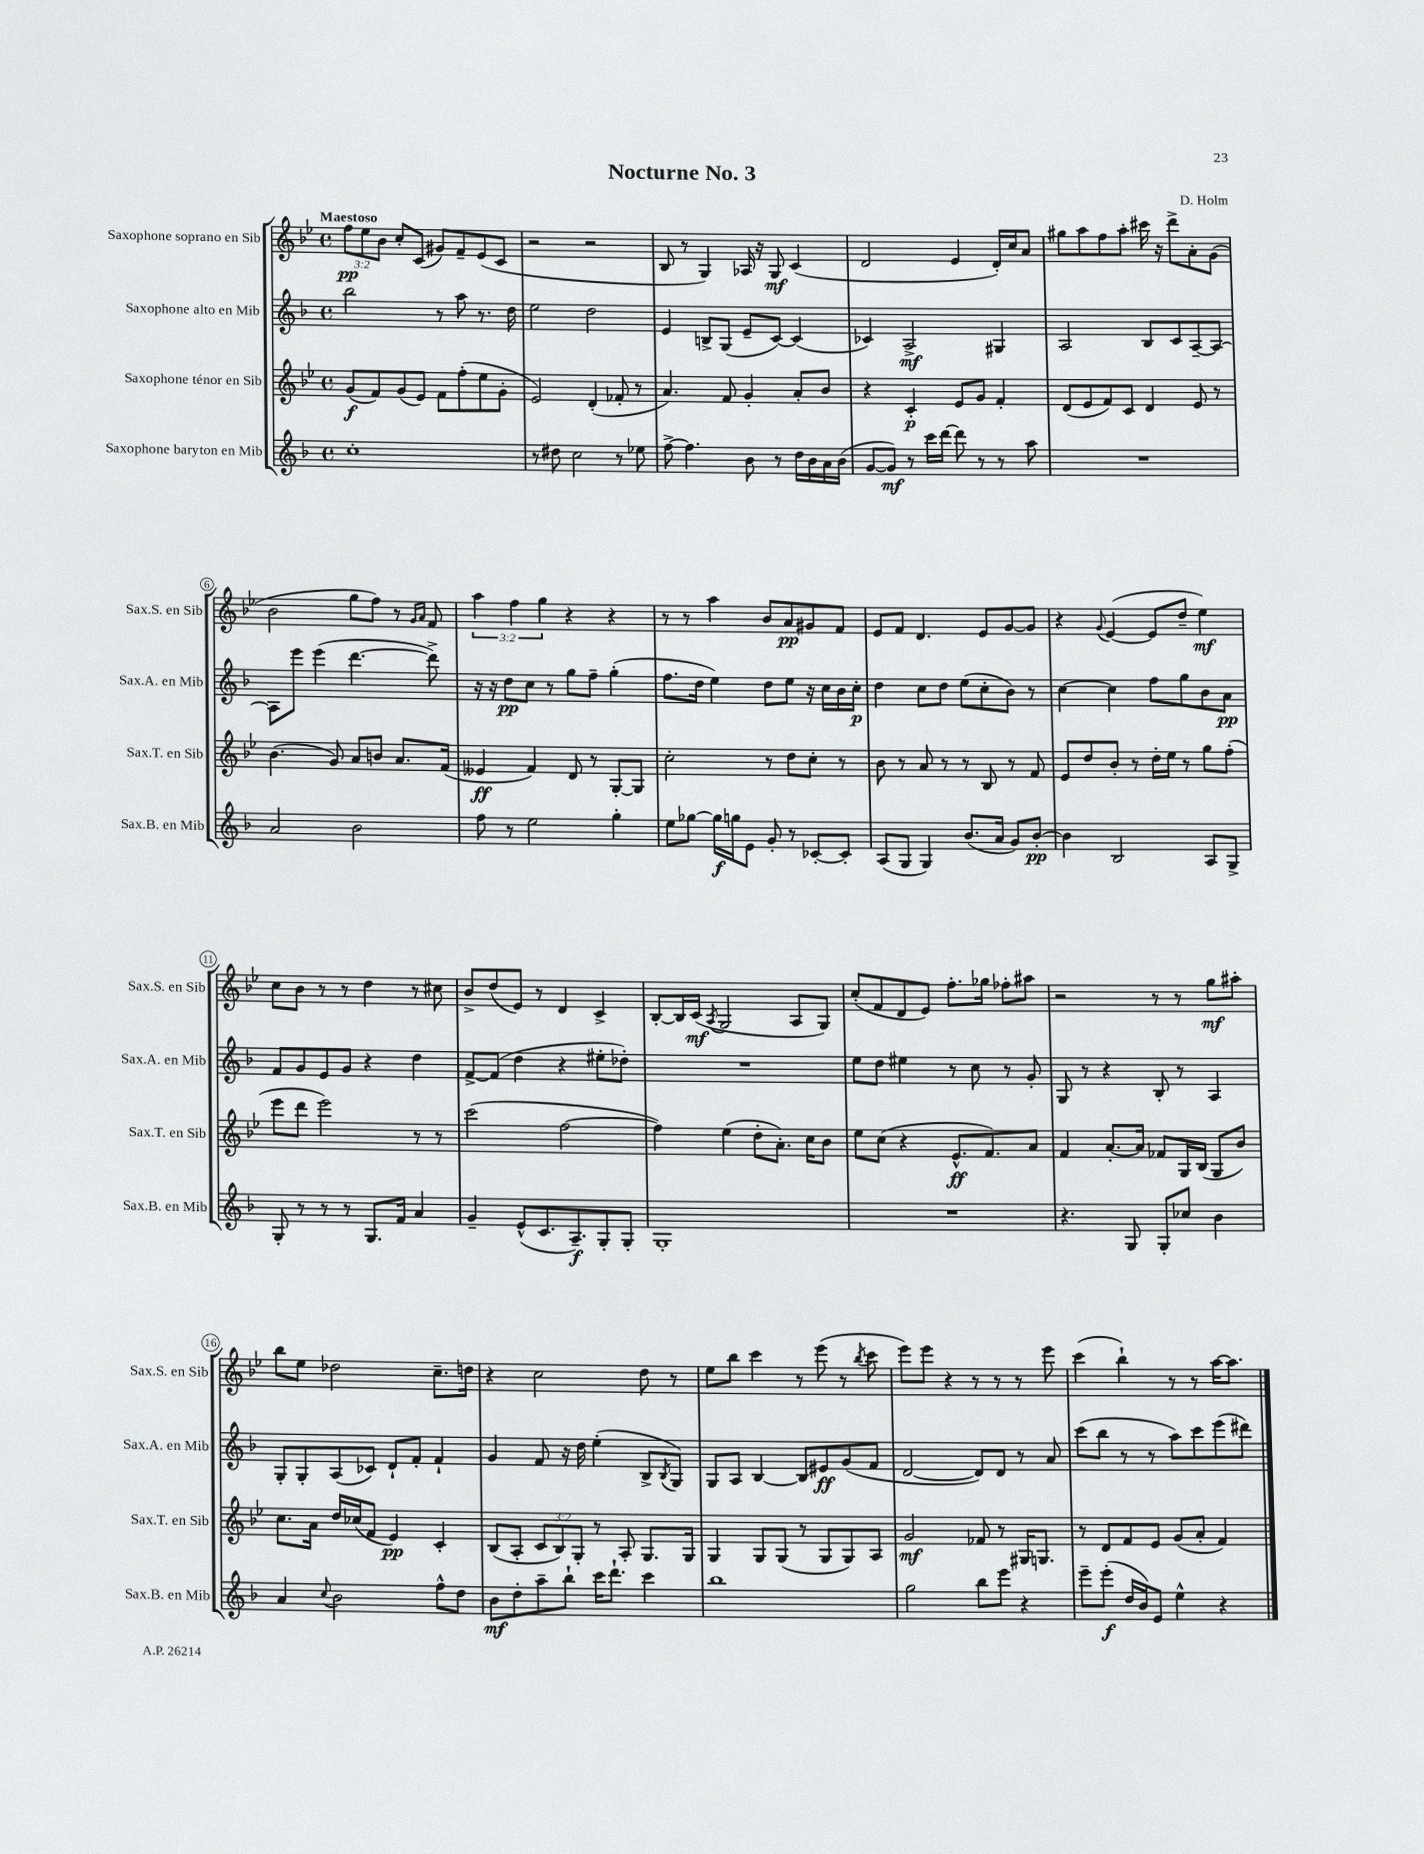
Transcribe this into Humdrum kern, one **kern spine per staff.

**kern	**dynam	**kern	**dynam	**kern	**dynam	**kern	**dynam
*part4	*part4	*part3	*part3	*part2	*part2	*part1	*part1
*staff4	*staff4	*staff3	*staff3	*staff2	*staff2	*staff1	*staff1
*I"Saxophone baryton en Mib	*	*I"Saxophone ténor en Sib	*	*I"Saxophone alto en Mib	*	*I"Saxophone soprano en Sib	*
*I'Sax.B. en Mib	*	*I'Sax.T. en Sib	*	*I'Sax.A. en Mib	*	*I'Sax.S. en Sib	*
*clefG2	*	*clefG2	*	*clefG2	*	*clefG2	*
*k[b-]	*	*k[b-e-]	*	*k[b-]	*	*k[b-e-]	*
*M4/4	*	*M4/4	*	*M4/4	*	*M4/4	*
*met(c)	*	*met(c)	*	*met(c)	*	*met(c)	*
=1	=1	=1	=1	=1	=1	=1	=1
!	!	!	!	!	!	!LO:TX:a:B:t=Maestoso	!
1cc'	.	(8g/L	f	2bb-\	.	12ff\L	pp
.	.	.	.	.	.	12ee-\	.
.	.	8f/)	.	.	.	.	.
.	.	.	.	.	.	12b-\J	.
.	.	(8g/	.	.	.	8cc'/L	.
.	.	8e-/J)	.	.	.	(8c/J	.
.	.	8f\L	.	8r	.	8g#X/L)	.
.	.	(8ff'\	.	8aa\	.	8f~/	.
.	.	8ee-\	.	8.r	.	(8e-/	.
.	.	8g'\J	.	.	.	8c/J	.
.	.	.	.	16dd\	.	.	.
=2	=2	=2	=2	=2	=2	=2	=2
8r	.	2e-/)	.	2ee\	.	2r	.
8dd#X\	.	.	.	.	.	.	.
2cc\	.	.	.	.	.	.	.
.	.	(4d'/	.	2dd\	.	2r	.
8r	.	8f-X'/	.	.	.	.	.
8ee-X\	.	8r	.	.	.	.	.
=3	=3	=3	=3	=3	=3	=3	=3
[8ff^\	.	4.a/)	.	4e/	.	8B-/	.
4.ff\]	.	.	.	.	.	8r	.
.	.	.	.	8Bn^/L	.	4G/)	.
.	.	8f/	.	(8G/J	.	.	.
8b-\	.	4g'/	.	8e~/L	.	16A-X/	.
.	.	.	.	.	.	16r	.
8r	.	.	.	[8c/J)	.	8G/	mf
16dd\LL	.	8a'/L	.	(4c/]	.	(4c/	.
16b-\	.	.	.	.	.	.	.
16a\	.	8b-/J	.	.	.	.	.
(16b-\JJ	.	.	.	.	.	.	.
=4	=4	=4	=4	=4	=4	=4	=4
[8g/L	.	4r	.	4c-X/)	.	2d/	.
8g/J])	mf	.	.	.	.	.	.
8r	.	4c'/	p	2A^/	mf	.	.
16ccc\LL	.	.	.	.	.	.	.
[16ddd\JJ	.	.	.	.	.	.	.
8ddd\]	.	8e-/L	.	.	.	4e-/	.
8r	.	8g/J	.	.	.	.	.
8r	.	4f'/	.	4G#X/	.	16d'/LL)	.
.	.	.	.	.	.	16cc/J	.
8aa\	.	.	.	.	.	8a/J	.
=5	=5	=5	=5	=5	=5	=5	=5
1r	.	(8d/L	.	2A/	.	8gg#X\L	.
.	.	8e-/	.	.	.	8aa\	.
.	.	8f/)	.	.	.	8ff\	.
.	.	8c/J	.	.	.	8aa'\J	.
.	.	4d/	.	8B-/L	.	16ccc#X\	.
.	.	.	.	.	.	16r	.
.	.	.	.	8c/	.	8ddd^\L	.
.	.	8e-/	.	[8A~/	.	8a'\	.
.	.	8r	.	8A/J_	.	(8g\J	.
!!LO:LB:g=z
=6	=6	=6	=6	=6	=6	=6	=6
2a/	.	(4.b-\	.	8A\L]	.	2b-\	.
.	.	.	.	8eee\J	.	.	.
.	.	.	.	(4eee\	.	.	.
.	.	8g/)	.	.	.	.	.
2b-\	.	8a/L	.	[4.ddd\	.	8gg\L	.
.	.	8bn/J	.	.	.	8ff\J)	.
.	.	8.a/L	.	.	.	8r	.
.	.	.	.	.	.	16qqg/LL	.
.	.	.	.	.	.	16qqa/JJ	.
.	.	.	.	8ddd^\])	.	8f/	.
.	.	(16f/Jk	.	.	.	.	.
=7	=7	=7	=7	=7	=7	=7	=7
8ff\	.	4e--X/	ff	16r	.	6aa\	.
.	.	.	.	16r	.	.	.
8r	.	.	.	8dd\L	pp	.	.
.	.	.	.	.	.	6ff\	.
2ee\	.	4f/)	.	8cc\J	.	.	.
.	.	.	.	.	.	6gg\	.
.	.	.	.	8r	.	.	.
.	.	8d/	.	8gg\L	.	4r	.
.	.	8r	.	8ff~\J	.	.	.
4gg'\	.	[8G'/L	.	(4gg'\	.	4r	.
.	.	8G/J]	.	.	.	.	.
=8	=8	=8	=8	=8	=8	=8	=8
8ee\L	.	2cc'\	.	8.ff\L	.	8r	.
[8gg-X\J	.	.	.	.	.	8r	.
.	.	.	.	16dd\Jk	.	.	.
16gg-\LL]	f	.	.	4ee\)	.	4aa\	.
16ggn\J	.	.	.	.	.	.	.
8e\J	.	.	.	.	.	.	.
8g'/	.	8r	.	8dd\L	.	8b-/L	.
8r	.	8dd\L	.	8ee\J	.	8a/	pp
[8c-X'/L	.	8cc'\J	.	16r	.	8g#X/	.
.	.	.	.	16cc\LL	.	.	.
8c-'/J]	.	8r	.	16b-\	.	8f/J	.
.	.	.	.	16cc'\JJ	p	.	.
=9	=9	=9	=9	=9	=9	=9	=9
(8A/L	.	8b-\	.	4dd\	.	8e-/L	.
8G/J	.	8r	.	.	.	8f/J	.
4G/)	.	8a/	.	8cc\L	.	4.d/	.
.	.	8r	.	8dd\J	.	.	.
(8.b-/L	.	8r	.	(8ee\L	.	.	.
.	.	8B-/	.	8cc'\	.	8e-/L	.
16a/Jk	.	.	.	.	.	.	.
8g/L)	.	8r	.	8b-\J)	.	[8g/	.
[8b-'/J	pp	8f/	.	8r	.	8g/J]	.
=10	=10	=10	=10	=10	=10	=10	=10
4b-\]	.	8e-/L	.	[4cc\	.	4r	.
.	.	8dd/	.	.	.	.	.
.	.	.	.	.	.	8qqg/	.
2B-/	.	8b-'/J	.	4cc\]	.	([4e-/	.
.	.	8r	.	.	.	.	.
.	.	16dd'\LL	.	8ff\L	.	8e-/L]	.
.	.	16ee-\JJ	.	.	.	.	.
.	.	8r	.	8gg\	.	8dd~/J	.
8A/L	.	8gg\L	.	8b-\	.	4ee-\)	mf
8G^/J	.	(8ff'\J	.	8a\J	pp	.	.
!!LO:LB:g=z
=11	=11	=11	=11	=11	=11	=11	=11
8G'/	.	8eee-\L	.	8f/L	.	8cc\L	.
8r	.	8ddd\J	.	8g/	.	8b-\J	.
8r	.	2eee-\)	.	8e/	.	8r	.
8r	.	.	.	8g/J	.	8r	.
8.G/L	.	.	.	4r	.	4dd\	.
16f/Jk	.	.	.	.	.	.	.
4a/	.	8r	.	4dd\	.	8r	.
.	.	8r	.	.	.	8cc#X\	.
=12	=12	=12	=12	=12	=12	=12	=12
4g~/	.	(2ccc\	.	[8f^/L	.	8b-^/L	.
.	.	.	.	(8f/J]	.	(8dd/	.
(8e^^/L	.	.	.	4dd\	.	8e-/J)	.
8.c/	.	.	.	.	.	8r	.
.	.	[2ff\	.	4r	.	4d/	.
8.A~/)	f	.	.	.	.	.	.
8G'/	.	.	.	8ee#X'\L	.	4c^/	.
8G'/J	.	.	.	8dd-X'\J)	.	.	.
=13	=13	=13	=13	=13	=13	=13	=13
1G'	.	4ff\])	.	1r	.	[8B-'/L	.
.	.	.	.	.	.	16B-/L]	.
.	.	.	.	.	.	(16c/JJ	mf
.	.	.	.	.	.	8qA/	.
.	.	(4ee-\	.	.	.	2G/	.
.	.	8dd'\L	.	.	.	.	.
.	.	8.a'\J)	.	.	.	.	.
.	.	.	.	.	.	8A/L	.
.	.	16cc\KL	.	.	.	.	.
.	.	8b-\J	.	.	.	8G/J)	.
=14	=14	=14	=14	=14	=14	=14	=14
1r	.	8ee-\L	.	8ee\L	.	(8cc'/L	.
.	.	(8cc\J	.	8dd\J	.	8f/	.
.	.	4r	.	4ee#X\	.	8d/	.
.	.	.	.	.	.	8e-/J)	.
.	.	8.e-^^/L	ff	8r	.	8.ff'\L	.
.	.	.	.	8cc\	.	.	.
.	.	8.f/)	.	.	.	16gg-X\Jk	.
.	.	.	.	8r	.	8ff-X'\L	.
.	.	8a/J	.	8g'/	.	8aa#X\J	.
=15	=15	=15	=15	=15	=15	=15	=15
4.r	.	4f/	.	8G/	.	2r	.
.	.	.	.	8r	.	.	.
.	.	[8.a'/L	.	4r	.	.	.
8G/	.	.	.	.	.	.	.
.	.	16a/Jk]	.	.	.	.	.
8G'/L	.	8f-X/L	.	8B-'/	.	8r	.
8cc-X/J	.	16G/L	.	8r	.	8r	.
.	.	(16B-/JJ	.	.	.	.	.
4b-\	.	8G/L	.	4A/	.	8gg\L	mf
.	.	8b-/J)	.	.	.	8aa#X'\J	.
!!LO:LB:g=z
=16	=16	=16	=16	=16	=16	=16	=16
4a/	.	8.cc\L	.	8G'/L	.	8bb-\L	.
.	.	.	.	8G'/	.	8ee-\J	.
.	.	16a\Jk	.	.	.	.	.
8qqcc/	.	.	.	.	.	.	.
2b-\	.	16dd/LL	.	(8A/	.	2dd-X\	.
.	.	(16cc-X/J	.	.	.	.	.
.	.	8f/J	.	8c-X/J)	.	.	.
.	.	4e-/)	pp	8d`/L	.	.	.
.	.	.	.	8f'/J	.	.	.
8ff^^\L	.	4c'/	.	4f`/	.	8.cc~\L	.
8dd\J	.	.	.	.	.	.	.
.	.	.	.	.	.	16ddn\Jk	.
=17	=17	=17	=17	=17	=17	=17	=17
8b-\L	mf	(8B-/L	.	4g/	.	4r	.
8dd'\	.	8A'/J	.	.	.	.	.
8aa~\	.	12c/L	.	8f/	.	2cc\	.
.	.	12B-/)	.	.	.	.	.
8bb-`\J	.	.	.	16r	.	.	.
.	.	12G'/J	.	.	.	.	.
.	.	.	.	16dd\	.	.	.
16ccc\KL	.	8r	.	(4ee'\	.	.	.
8.ddd`\J	.	.	.	.	.	.	.
.	.	8A'/	.	.	.	.	.
4ccc\	.	8.G/L	.	8B-^/L	.	8dd\	.
.	.	.	.	8qB-/	.	.	.
.	.	.	.	8G/J)	.	8r	.
.	.	16G/Jk	.	.	.	.	.
=18	=18	=18	=18	=18	=18	=18	=18
1bb-	.	4G/	.	8G/L	.	8ee-\L	.
.	.	.	.	8A/J	.	8bb-\J	.
.	.	8G/L	.	[4B-/	.	4ccc\	.
.	.	(8G/J	.	.	.	.	.
.	.	8r	.	8B-/L]	.	8r	.
.	.	8G/L	.	8e#X/	ff	(8eee-\	.
.	.	8G/)	.	(8g/	.	8r	.
.	.	.	.	.	.	8qbb-/	.
.	.	8A/J	.	8f/J	.	8ccc\	.
=19	=19	=19	=19	=19	=19	=19	=19
2gg\	.	2g/	mf	[2d/	.	8eee-\L)	.
.	.	.	.	.	.	8eee-\J	.
.	.	.	.	.	.	4r	.
8bb-\L	.	8f-X/	.	8d/L])	.	8r	.
8eee\J	.	8r	.	8d/J	.	8r	.
4r	.	16G#X/KL	.	8r	.	8r	.
.	.	8.Gn/J	.	.	.	.	.
.	.	.	.	8a/	.	8eee-\	.
=20	=20	=20	=20	=20	=20	=20	=20
8eee~\L	.	8r	.	(8ccc\L	.	(4ccc\	.
(8eee'\J	f	8d/L	.	8bb-\J	.	.	.
16dd/LL	.	8f/	.	8r	.	4bb-`\)	.
16b-/J)	.	.	.	.	.	.	.
8e/J	.	8e-/J	.	8r	.	.	.
4ee^^\	.	(8g/L	.	8aa\L)	.	8r	.
.	.	8a'/J	.	8ccc\	.	8r	.
4r	.	4f/)	.	(8eee\	.	[16aa\KL	.
.	.	.	.	.	.	8.aa\J]	.
.	.	.	.	8ddd#X\J)	.	.	.
==	==	==	==	==	==	==	==
*-	*-	*-	*-	*-	*-	*-	*-
